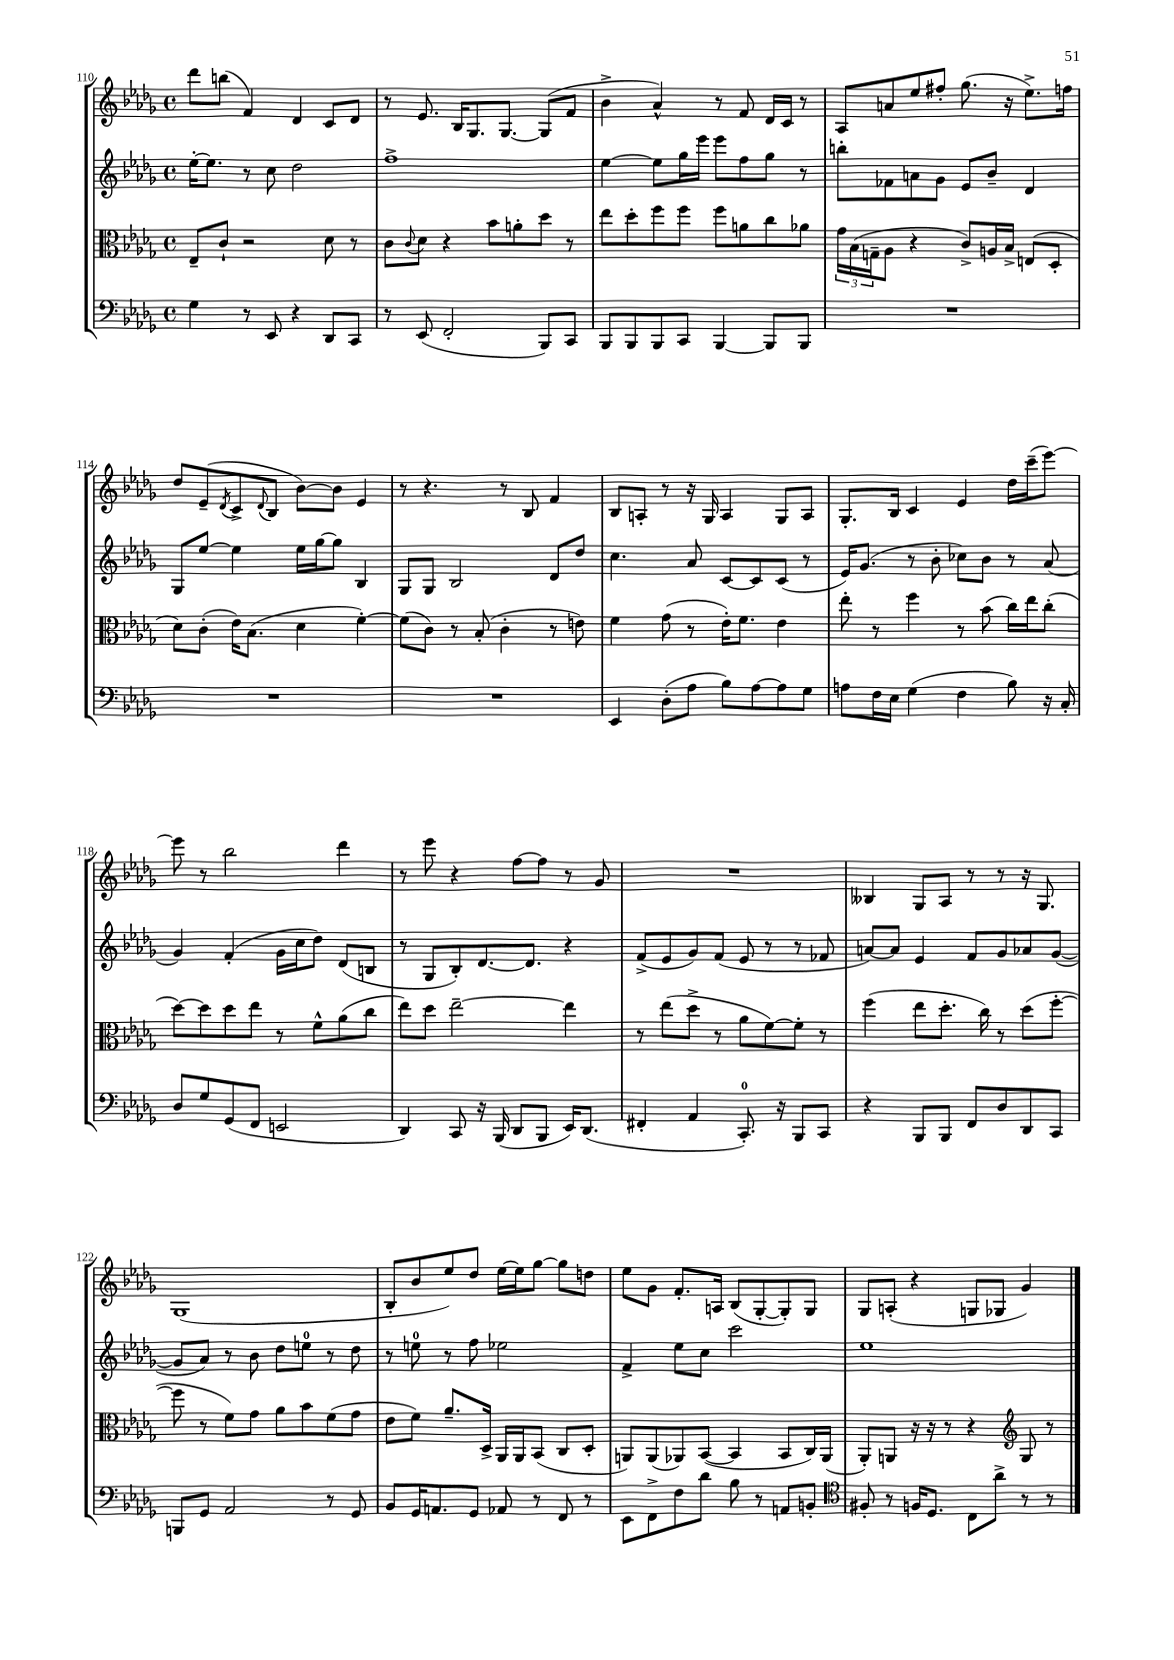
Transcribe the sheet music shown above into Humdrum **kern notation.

**kern	**kern	**kern	**kern
*staff4	*staff3	*staff2	*staff1
*clefF4	*clefC3	*clefG2	*clefG2
*k[b-e-a-d-g-]	*k[b-e-a-d-g-]	*k[b-e-a-d-g-]	*k[b-e-a-d-g-]
*M4/4	*M4/4	*M4/4	*M4/4
*met(c)	*met(c)	*met(c)	*met(c)
4G-	8E-~	[16ee-'	8ddd-
.	.	8.ee-]	.
.	8c`	.	(8bb
8r	2r	8r	4f)
8EE-	.	8cc	.
4r	.	2dd-	4d-
8DD-	8d-	.	8c
8CC	8r	.	8d-
=	=	=	=
8r	8c	1ff^	8r
.	8qqc	.	.
(8EE-	8d-	.	8.e-
2FF'	4r	.	.
.	.	.	16B-
.	.	.	8.G-
.	8b-	.	.
.	.	.	[8.G-
.	8a'	.	.
8BBB-)	8dd-	.	(8G-]
8CC	8r	.	8f
=	=	=	=
8BBB-	8ee-	[4ee-	4b-^
8BBB-	8dd-'	.	.
8BBB-	8ff	8ee-]	4a-^^)
8CC	8ff	16gg-	.
.	.	16eee-	.
[4BBB-	8ff	8eee-	8r
.	8a	8ff	8f
8BBB-]	8cc	8gg-	16d-
.	.	.	16c
8BBB-	8a-	8r	8r
=	=	=	=
1r	24g-	8bb'	8A-
.	(24B-	.	.
.	24G~	.	.
.	8A-	8f-	8a
.	4r	8a	8ee-
.	.	8g-	8ff#'
.	8c^)	8e-	(8.gg-
.	16A	8b-~	.
.	16B-^	.	16r
.	(8E	4d-	8.ee-^)
.	8D-'	.	.
.	.	.	16ff
=	=	=	=
1r	8d-)	8G-	8dd-
.	(8c'	[8ee-	(8e-~
.	.	.	8qd-
.	16e-)	4ee-]	8c^
.	(8.B-	.	.
.	.	.	8qqd-
.	.	.	8B-
.	4d-	16ee-	[8b-)
.	.	[16gg-	.
.	.	8gg-]	8b-]
.	[4f')	4B-	4e-
=	=	=	=
1r	(8f]	8G-	8r
.	8c)	8G-	4.r
.	8r	2B-	.
.	(8B-'	.	.
.	4c'	.	8r
.	.	.	8B-
.	8r	8d-	4f
.	8e)	8dd-	.
=	=	=	=
4EE-	4f	4.cc	8B-
.	.	.	8A'
(8D-'	(8g-	.	8r
8A-	8r	8a-	16r
.	.	.	16G-
8B-)	16e-')	[8c	4A
.	8.f	.	.
[8A-	.	8c]	.
8A-]	4e-	(8c	8G-
8G-	.	8r	8A
=	=	=	=
8A	8ee-'	16e-)	8.G-'
.	.	(8.g-	.
16F	8r	.	.
16E-	.	.	16B-
(4G-	4ff	8r	4c
.	.	8b-'	.
4F	8r	8cc-)	4e-
.	(8b-	8b-	.
8B-)	16cc)	8r	16dd-
.	16ee-	.	(16ccc~
16r	(8cc'	(8a-	[8eee-)
16C'	.	.	.
=	=	=	=
8D-	[8dd-)	4g-)	8eee-]
8G-	8dd-]	.	8r
(8GG-	8dd-	(4f'	2bb-
8FF	8ee-	.	.
2EE	8r	16g-	.
.	.	16cc	.
.	8f^^	8dd-)	.
.	(8a-	(8d-	4ddd-
.	8cc	8B	.
=	=	=	=
4DD-)	8ee-)	8r	8r
.	8dd-	8G-	8eee-
8CC	[2ee-~	8B-')	4r
16r	.	[8.d-	.
(16BBB-	.	.	.
8DD-	.	.	[8ff
.	.	8.d-]	.
8BBB-	.	.	8ff]
16EE-)	4ee-]	4r	8r
(8.DD-	.	.	.
.	.	.	8g-
=	=	=	=
4FF#'	8r	(8f^	1r
.	(8ee-	8e-	.
4AA-	8dd-^	8g-)	.
.	8r	(8f	.
8.CC')	8a-	8e-	.
.	[8f)	8r	.
16r	.	.	.
8BBB-	8f']	8r	.
8CC	8r	8f-	.
=	=	=	=
4r	(4ff	[8a)	4B--
.	.	8a]	.
8BBB-	8ee-	4e-	8G-
8BBB-	8.dd-'	.	8A-
8FF	.	8f	8r
.	16cc)	.	.
8D-	8r	8g-	8r
8DD-	(8dd-	8a-	16r
.	.	.	8.G-
8CC	[8ff'	([8g-	.
=	=	=	=
8BBB	8ff]	8g-]	(1G-
8GG-	8r	8a-)	.
2AA-	8f)	8r	.
.	8g-	8b-	.
.	8a-	8dd-	.
.	8b-	8ee	.
8r	(8f	8r	.
8GG-	8g-	8dd-	.
=	=	=	=
8BB-	8e-	8r	8B-'
16GG-	8f)	8ee	8b-
8.AA	.	.	.
.	8.a-~	8r	8ee-)
8GG-	.	8ff	8dd-
.	16D-^	.	.
8AA-	16AA-	2ee-	[16ee-
.	16AA-	.	16ee-]
8r	(8BB-	.	[8gg-
8FF	8C	.	8gg-]
8r	8D-'	.	8dd
=	=	=	=
8EE-	8AA)	4f^	8ee-
8FF^	(8AA	.	8g-
8F	8AA-)	8ee-	8.f'
8d-	([8BB-	8cc	.
.	.	.	16A
8B-	4BB-]	2ccc	(8B-
8r	.	.	[8G-'
8AA	8BB-	.	8G-'])
8BB'	16C)	.	8G-
.	(16AA-	.	.
=	=	=	=
*clefC4	*	*	*
8F#'	8AA-')	1ee-	8G-
8r	8AA	.	(8A'
16F	16r	.	4r
8.D-	16r	.	.
.	8r	.	.
8C	4r	.	8G
8a-^	.	.	8G-
*	*clefG2	*	*
8r	8G-	.	4g-)
8r	8r	.	.
==	==	==	==
*-	*-	*-	*-
